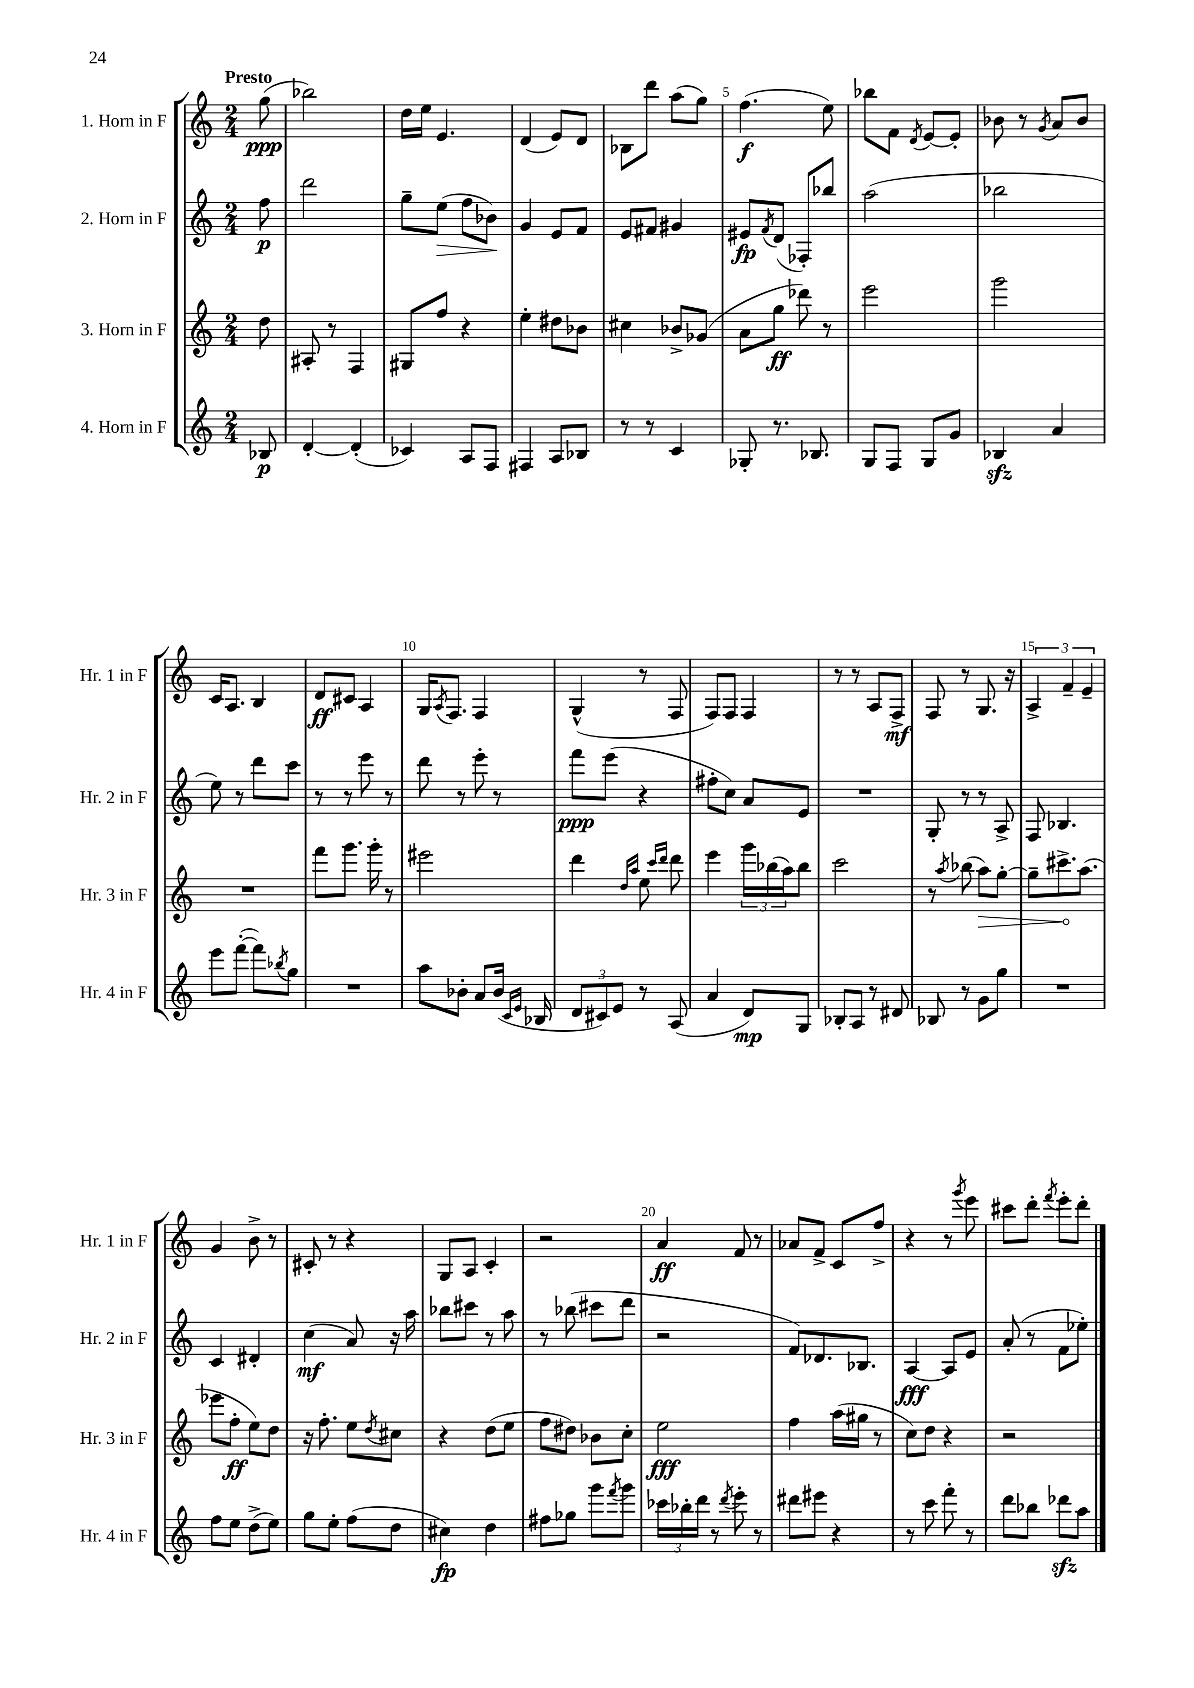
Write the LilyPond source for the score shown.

<<
\new StaffGroup <<
\new Staff = "s0" \with { instrumentName = "1. Horn in F" shortInstrumentName = "Hr. 1 in F" } {
    \clef treble \key c \major \numericTimeSignature \time 2/4 \partial 8 \tempo "Presto"
    g''8\ppp( |
    bes''2) |
    d''16 e''16 e'4. |
    d'4( e'8) d'8 |
    bes8 d'''8 a''8( g''8) |
    f''4.\f( e''8) |
    bes''8 f'8 \acciaccatura { d'8 } e'8~ e'8-. |
    bes'8 r8 \acciaccatura { g'8 } a'8 bes'8 |
    c'16 a8. b4 |
    d'8\ff cis'8 a4 |
    g16 \acciaccatura { a8 } f8. f4 |
    g4-^( r8 f8 |
    f8) f8 f4 |
    r8 r8 a8 f8->\mf |
    f8 r8 g8. r16 |
    \tuplet 3/2 { a4-> f'4-- e'4-- } |
    g'4 b'8-> r8 |
    cis'8-. r8 r4 |
    g8 a8 c'4-. |
    r2 |
    a'4\ff f'8 r8 |
    aes'8 f'8-> c'8 f''8-> |
    r4 r8 \acciaccatura { g'''8 } e'''8 |
    cis'''8 d'''8-. \acciaccatura { f'''8 } e'''8-. d'''8-. \bar "|." |
}
\new Staff = "s1" \with { instrumentName = "2. Horn in F" shortInstrumentName = "Hr. 2 in F" } {
    \clef treble \key c \major \numericTimeSignature \time 2/4 \partial 8
    f''8\p |
    d'''2 |
    g''8-- e''8\>( f''8 bes'8\!) |
    g'4 e'8 f'8 |
    e'8 fis'8 gis'4 |
    eis'8\fp \acciaccatura { f'8 } d'8( fes8-.) bes''8 |
    a''2( |
    bes''2 |
    e''8) r8 d'''8 c'''8 |
    r8 r8 e'''8 r8 |
    d'''8 r8 e'''8-. r8 |
    f'''8\ppp e'''8( r4 |
    fis''8-. c''8) a'8 e'8 |
    R2 |
    g8-. r8 r8 a8-> |
    f8 bes4. |
    c'4 dis'4-. |
    c''4\mf( a'8) r16 a''16 |
    bes''8 cis'''8 r8 a''8 |
    r8 bes''8( cis'''8 d'''8 |
    r2 |
    f'8) des'8. bes8. |
    a4~\fff a8 e'8 |
    a'8-.( r8 f'8 ees''8-.) \bar "|." |
}
\new Staff = "s2" \with { instrumentName = "3. Horn in F" shortInstrumentName = "Hr. 3 in F" } {
    \clef treble \key c \major \numericTimeSignature \time 2/4 \partial 8
    d''8 |
    ais8-. r8 f4 |
    gis8 f''8 r4 |
    e''4-. dis''8 bes'8 |
    cis''4 bes'8-> ges'8( |
    a'8 g''8\ff des'''8) r8 |
    e'''2 |
    g'''2 |
    R2 |
    f'''8 g'''8. g'''16-. r8 |
    eis'''2 |
    d'''4 \grace { d''16 a''16 } e''8 \grace { c'''16 d'''16 } d'''8 |
    e'''4 \tuplet 3/2 { g'''16 bes''16( a''16) } bes''8 |
    c'''2 |
    r8 \acciaccatura { a''8 } bes''8( \once \override Hairpin.circled-tip = ##t a''8\>) g''8~-. |
    g''8-- cis'''8.->\! a''8.( |
    ees'''8 f''8-.\ff e''8) d''8 |
    r16 f''8.-. e''8 \acciaccatura { d''8 } cis''8 |
    r4 d''8( e''8 |
    f''8 dis''8) bes'8 c''8-. |
    e''2\fff |
    f''4 a''16( gis''16 r8 |
    c''8) d''8 r4 |
    r2 \bar "|." |
}
\new Staff = "s3" \with { instrumentName = "4. Horn in F" shortInstrumentName = "Hr. 4 in F" } {
    \clef treble \key c \major \numericTimeSignature \time 2/4 \partial 8
    bes8\p |
    d'4~-. d'4-.( |
    ces'4) a8 f8 |
    fis4 a8 bes8 |
    r8 r8 c'4 |
    ges8-. r8. bes8. |
    g8 f8 g8 g'8 |
    bes4\sfz a'4 |
    e'''8 f'''8~-.( f'''8) \acciaccatura { bes''8 } g''8 |
    R2 |
    a''8 bes'8-. a'8 bes'16( \grace { c'16 e'16 } bes16 |
    \tuplet 3/2 { d'8 cis'8) e'8 } r8 a8( |
    a'4 d'8\mp) g8 |
    bes8-. a8 r8 dis'8 |
    bes8 r8 g'8 g''8 |
    R2 |
    f''8 e''8 d''8->( e''8) |
    g''8 e''8-. f''8( d''8 |
    cis''4\fp) d''4 |
    fis''8 ges''8 g'''8 \acciaccatura { f'''8 } g'''8 |
    \tuplet 3/2 { ces'''16 bes''16-. d'''16 } r8 \acciaccatura { d'''8 } e'''8-. r8 |
    dis'''8 eis'''8 r4 |
    r8 c'''8 f'''8-. r8 |
    d'''8 bes''8 des'''8\sfz a''8 \bar "|." |
}
>>
>>
\layout { \context { \Score \override BarNumber.break-visibility = ##(#f #t #t) barNumberVisibility = #(every-nth-bar-number-visible 5) } }
